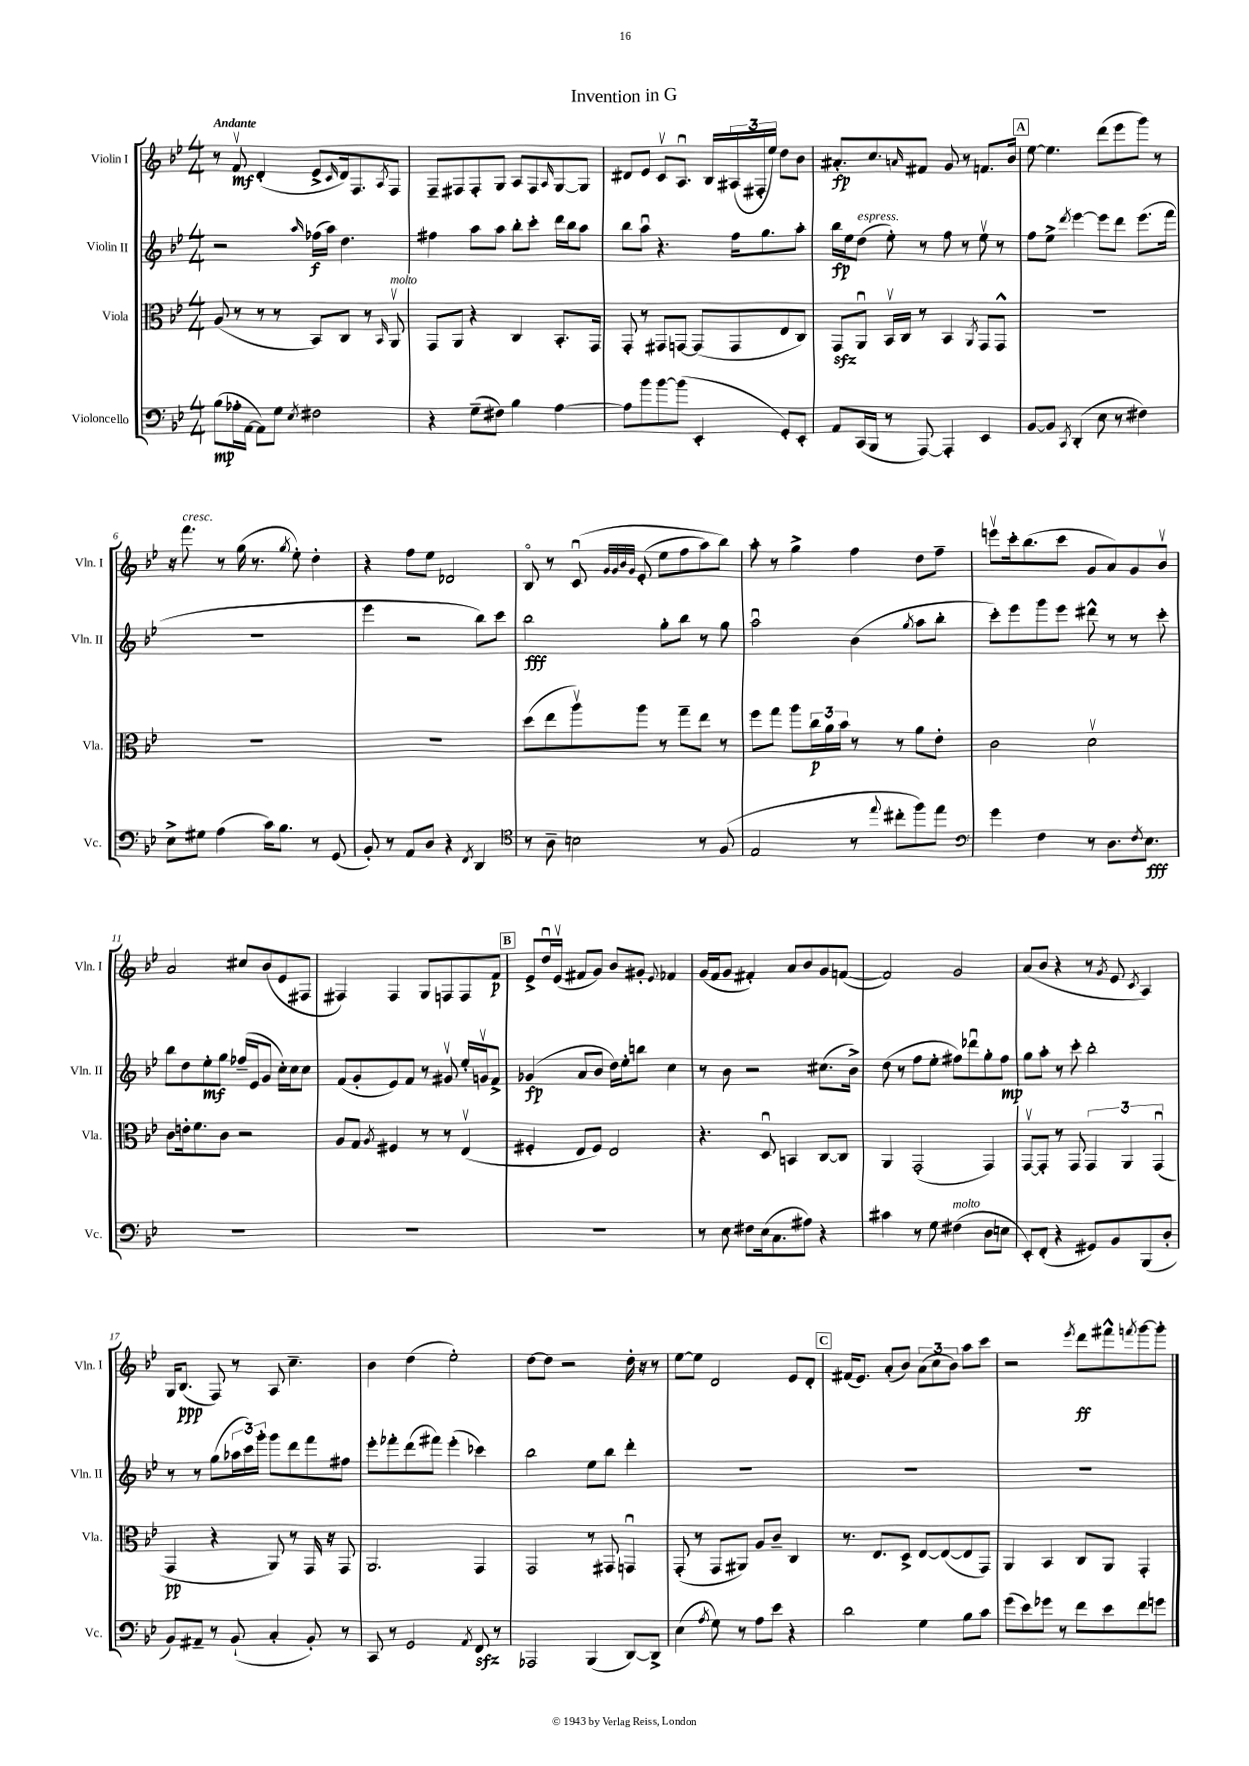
\header { title = "Invention in G" }
<<
\new StaffGroup <<
\new Staff = "s0" \with { instrumentName = "Violin I" shortInstrumentName = "Vln. I" } {
    \clef treble \key bes \major \numericTimeSignature \time 4/4 \tempo "Andante"
    r8 f'8\upbow\mf d'4-.( ees'8-> \grace { c'16 } d'16) f8. \acciaccatura { a8 } f8 |
    f8-- fis8 fis8-. g8 a8 fis8 \grace { a16 } g8~ g8 |
    dis'8 ees'8 c'8\upbow a8.\downbow bes16 \tuplet 3/2 { ais16( fis16-. ees''16) } d''8 bes'8 |
    ais'8.-.\fp c''8. \grace { a'16 } fis'8 g'8 r8 f'8. bes'16 |
    \mark \markup { \box "A" } ees''8~ ees''4. d'''8( ees'''8 g'''8) r8 |
    r16 f'''8.^\markup { \italic "cresc." } r8 g''16( r8. \acciaccatura { g''8 } ees''8-.) d''4-. |
    r4 f''8 ees''8 des'2 |
    bes8\flageolet r8 c'8\downbow\( \grace { g'32 g'32 bes'32 g'32 } ees'8-.( ees''8 f''8 a''8) bes''8\) |
    a''8-. r8 g''4-> f''4 d''8 f''8-- |
    e'''8\upbow c'''16-. bes''8.( c'''8 g'8 a'8) g'8 bes'8\upbow |
    a'2 cis''8 bes'8( ees'8 fis8 |
    fis4) fis4 g8 f8 f8 f'8\p |
    \mark \markup { \box "B" } ees'8-> d''16\downbow ees'16\upbow( fis'8 g'8) bes'8 gis'8-. \appoggiatura { ees'8 } fes'4 |
    g'16( f'16 g'8 fis'4-.) a'8 bes'8 g'8 f'8~( |
    f'2) g'2 |
    a'8( bes'8 r4 r8 \acciaccatura { g'8 } ees'8 \acciaccatura { c'8 } a4) |
    g16 bes8.\ppp( f8) r8 a8 c''4.-- |
    bes'4 d''4( ees''2-.) |
    d''8~ d''8 r2 d''16-. r16 r8 |
    ees''8~ ees''8 d'2 ees'8 d'8-. |
    \mark \markup { \box "C" } fis'16( ees'8.) a'8-.( bes'8) \tuplet 3/2 { a'8( c''8 bes'8) } a''8 c'''8 |
    r2 \acciaccatura { ees'''8 } d'''8\ff fis'''8-^ \acciaccatura { f'''8 } g'''8~ g'''8-. \bar "|." |
}
\new Staff = "s1" \with { instrumentName = "Violin II" shortInstrumentName = "Vln. II" } {
    \clef treble \key bes \major \numericTimeSignature \time 4/4
    r2 \grace { a''16 } fes''16\f( a''16) d''4. |
    fis''4 a''8 a''8 bes''8-. c'''8-. d'''16 bes''16 a''8 |
    bes''8 a''8\downbow r4. f''16 g''8. a''8-. |
    bes''16\fp ees''16 d''8^\markup { \italic "espress." }( ees''8-.) r8 f''8 r8 ees''8\upbow r8 |
    \mark \markup { \box "A" } f''8 ees''8-> \acciaccatura { d'''8 } ees'''4~ ees'''8 d'''8 ees'''8.( f'''16 |
    R1 |
    ees'''4 r2 bes''8) c'''8 |
    bes''2\fff g''8-. bes''8 r8 g''8 |
    a''2\downbow bes'4( \acciaccatura { g''8 } a''8 bes''8-. |
    c'''8-.) ees'''8 g'''8 ees'''8 dis'''8-^ r8 r8 c'''8-. |
    bes''8 d''8 ees''8-.\mf g''8 fes''16--( ees'16 g'8 c''16-.) c''16 c''8 |
    f'8( g'8-. ees'8) f'8 r8 gis'8\upbow ees''16-. g'16\upbow f'8-> |
    \mark \markup { \box "B" } ges'4\fp( a'8 bes'8 d''16) ees''16-. b''8 c''4 |
    r8 bes'8 r2 cis''8.( bes'16->) |
    d''8( r8 f''8 ees''8-. fis''8) des'''8\downbow g''8-. fis''8\mp |
    g''8 a''8-. r8 c'''8-. bes''2-. |
    r8 r8 g''8( \tuplet 3/2 { aes''16 c'''16) g'''16-. } g'''8 d'''8 f'''8 fis''8 |
    ees'''8-. fes'''8-. d'''8( fis'''8) ees'''4-.( ces'''4) |
    bes''2 ees''8 bes''8 d'''4-. |
    R1 |
    \mark \markup { \box "C" } R1 |
    R1 \bar "|." |
}
\new Staff = "s2" \with { instrumentName = "Viola" shortInstrumentName = "Vla." } {
    \clef alto \key bes \major \numericTimeSignature \time 4/4
    a8( r8 r8 r8 bes,8) c8 r8 \grace { bes,16 } a,8\upbow^\markup { \italic "molto" } |
    g,8 a,8 r4 c4 bes,8.-. g,16 |
    g,8-. r8 gis,8 g,8~ g,8( g,8 ees8 c8) |
    g,8\sfz a,8\downbow bes,16\upbow c16 r8 bes,4 \acciaccatura { a,8 } g,8 g,8-^ |
    \mark \markup { \box "A" } R1 |
    R1 |
    R1 |
    d''8( ees''8 a''8\upbow) a''8 r8 g''8-- ees''8 r8 |
    f''8 g''8 a''8 \tuplet 3/2 { c''16\p a'16 bes'16 } r8 r8 a'8 ees'8-. |
    c'2 d'2\upbow |
    c'8 e'16-. f'8. c'8 r2 |
    a8 g8 \acciaccatura { a8 } fis4 r8 r8 ees4\upbow( |
    \mark \markup { \box "B" } fis4-. ees8 fis8) ees2 |
    r4. d8\downbow b,4 c8~ c8 |
    a,4 g,2-.( g,4) |
    g,8~\upbow g,8-. r8 g,8 \tuplet 3/2 { g,4 a,4 g,4\downbow( } |
    g,4\pp r4 a,8) r8 g,16 r16 g,8 |
    a,2. g,4 |
    g,2 r8 gis,8 g,4\downbow |
    g,8-.( r8 g,8 ais,8) a8 c'8-- c4 |
    \mark \markup { \box "C" } r8. ees8. d8-> ees8~ ees8~( ees8 g,8) |
    a,4 bes,4 c8 a,8 g,4-. \bar "|." |
}
\new Staff = "s3" \with { instrumentName = "Violoncello" shortInstrumentName = "Vc." } {
    \clef bass \key bes \major \numericTimeSignature \time 4/4
    bes8\mp( aes16-. a,16~ a,8) g8 \acciaccatura { ees8 } fis2 |
    r4 g8--( fis8) bes4 a4~ |
    a8 bes'8 bes'8~ bes'8( ees,4-. g,8-.) ees,8-. |
    a,8 c,16( bes,,16 r8 a,,8~) a,,4-. ees,4 |
    \mark \markup { \box "A" } bes,8~ bes,8 \acciaccatura { c,8 } d,4-.( ees8 r8 fis4) |
    ees8-> gis8 a4( c'16) bes8. r8 g,8( |
    bes,8-.) r8 a,8 d8 r4 \acciaccatura { f,8 } d,4 |
    \clef tenor r8 a8-- b2 r8 f8( |
    ees2 r8 \appoggiatura { ees''8 } cis''8-. f''8) ees''8 |
    \clef bass g'4 f4 r8 d8. \acciaccatura { f8 } ees8.\fff |
    R1 |
    R1 |
    \mark \markup { \box "B" } R1 |
    r8 ees8 fis8 ees16( c8. ais8) r4 |
    cis'4 r8 g8 fis4^\markup { \italic "molto" }( d8 e8 |
    ees,8-.) f,8-.( r4 gis,8) bes,8 bes,,8( d8-. |
    bes,8) ais,8-- r8 bes,8-!( c4-. bes,8-.) r8 |
    c,8 r8 g,2 \acciaccatura { a,8 } f,8\sfz r8 |
    aes,,2 bes,,4( d,8~) d,8-> |
    ees4( \acciaccatura { a8 } g8) r8 a8 ees'8 r4 |
    \mark \markup { \box "C" } d'2 g4 bes8 c'8 |
    g'8( ees'8) ges'8 r8 f'8 ees'8 f'8 g'8 \bar "|." |
}
>>
>>
